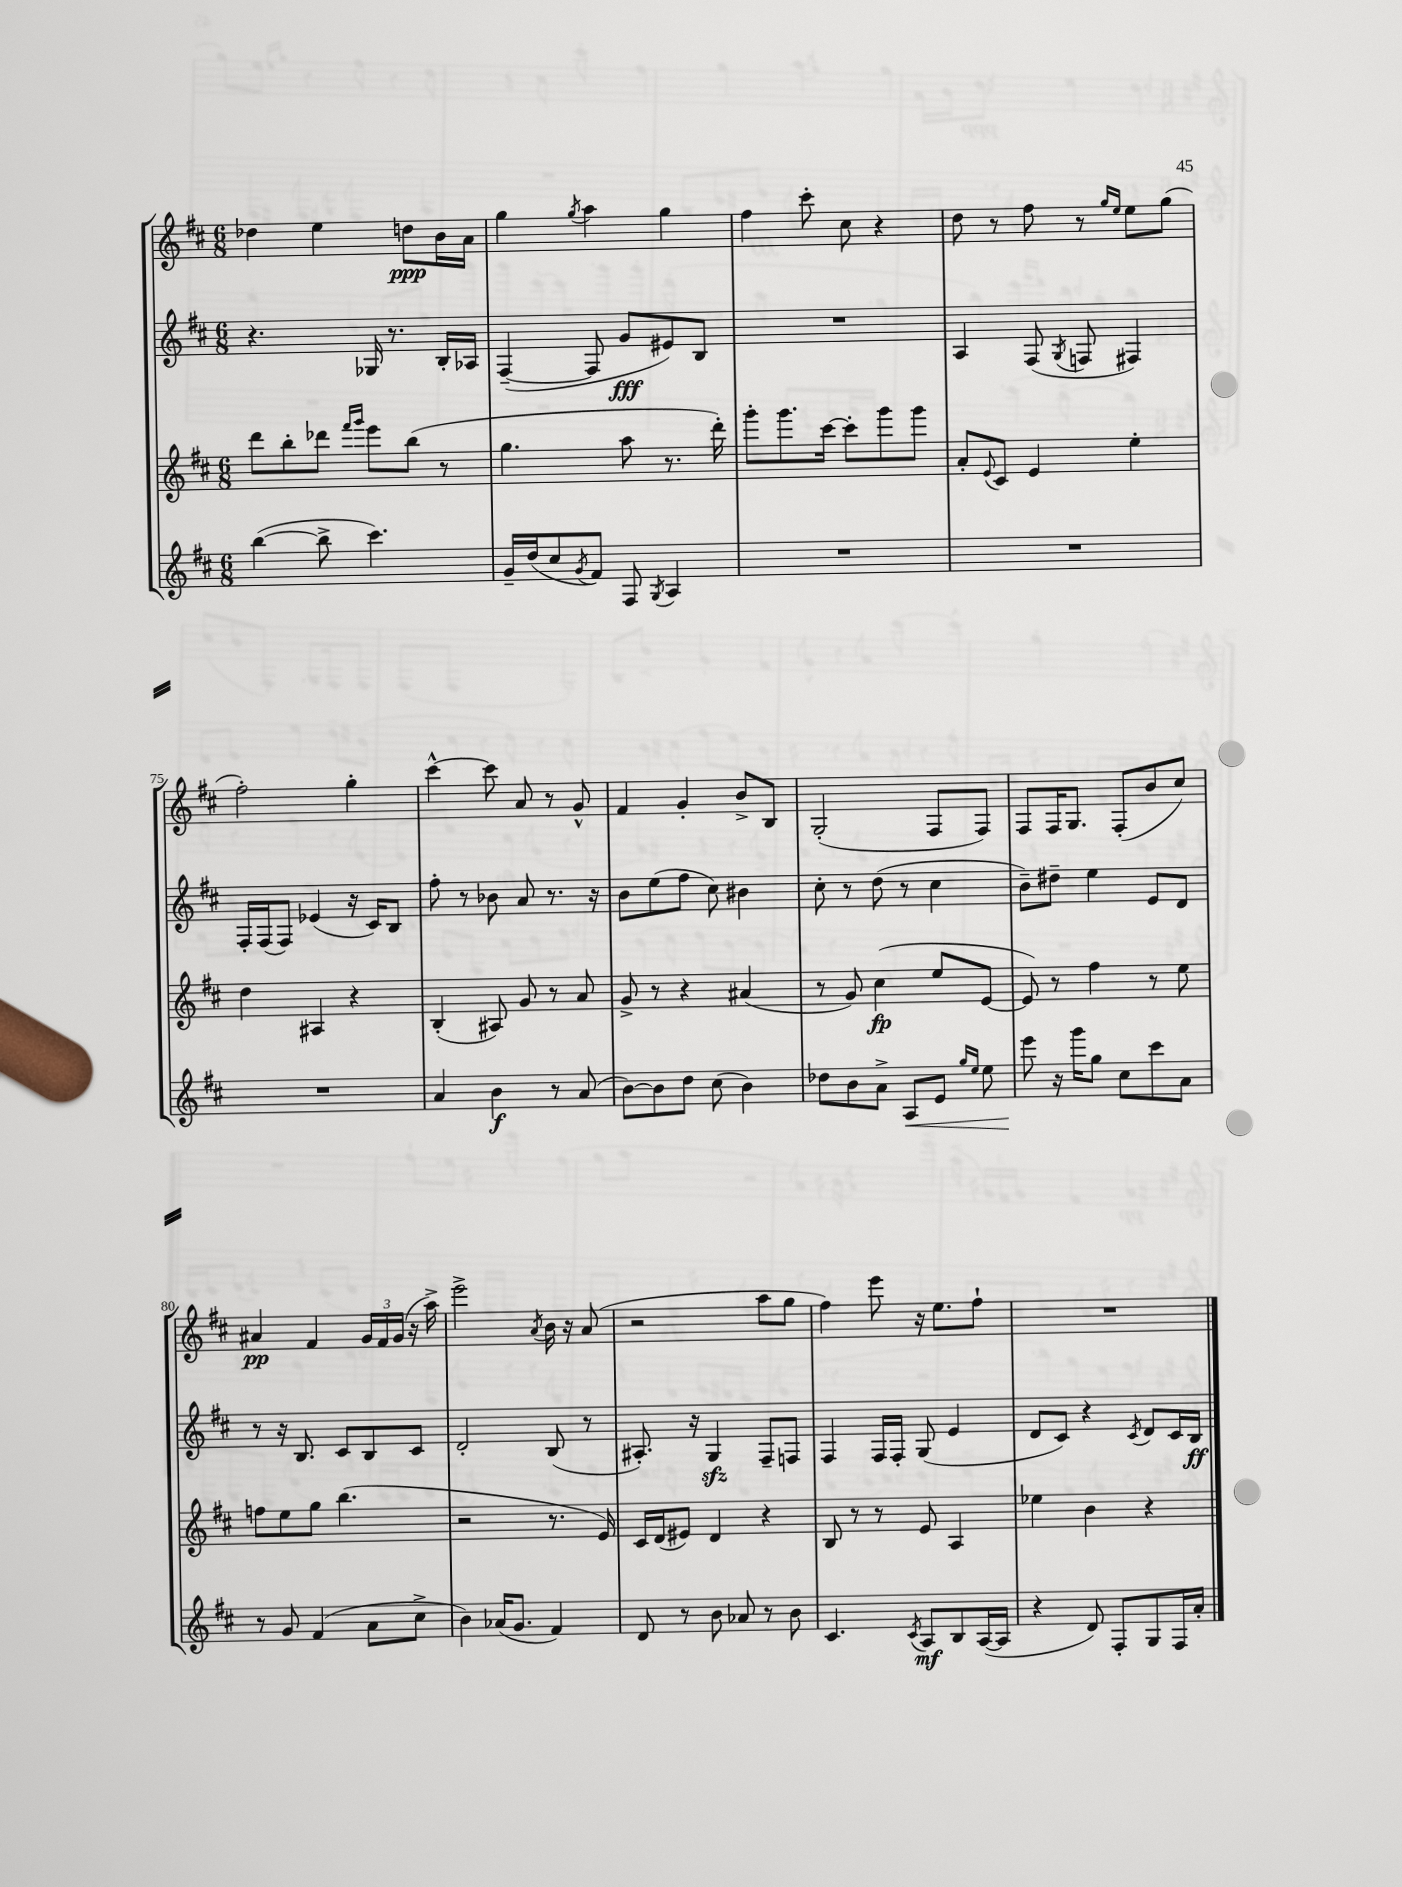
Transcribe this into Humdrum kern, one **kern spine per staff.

**kern	**dynam	**kern	**dynam	**kern	**dynam	**kern	**dynam
*part4	*part4	*part3	*part3	*part2	*part2	*part1	*part1
*staff4	*staff4	*staff3	*staff3	*staff2	*staff2	*staff1	*staff1
*clefG2	*	*clefG2	*	*clefG2	*	*clefG2	*
*k[f#c#]	*	*k[f#c#]	*	*k[f#c#]	*	*k[f#c#]	*
*M6/8	*	*M6/8	*	*M6/8	*	*M6/8	*
=71	=71	=71	=71	=71	=71	=71	=71
([4bb\	.	8ddd\L	.	4.r	.	4dd-X\	.
.	.	8bb'\	.	.	.	.	.
8bb^\]	.	8ddd-X\J	.	.	.	4ee\	.
.	.	16qqfff#/LL	.	.	.	.	.
.	.	16qqggg/JJ	.	.	.	.	.
4.ccc#\)	.	8eee\L	.	16G-X/	.	.	.
.	.	.	.	8.r	.	.	.
.	.	(8bb\J	.	.	.	8ddn\L	ppp
.	.	8r	.	16B'/LL	.	16b\L	.
.	.	.	.	16A-X/JJ	.	16a\JJ	.
=72	=72	=72	=72	=72	=72	=72	=72
16g~/LL	.	4.gg\	.	([4F#~/	.	4gg\	.
(16dd/J	.	.	.	.	.	.	.
8cc#/	.	.	.	.	.	.	.
8qg/	.	.	.	.	.	8qgg/	.
8f#/J)	.	.	.	8F#/]	.	4aa\	.
8F#/	.	8aa\	.	8g/L	fff	.	.
8qG/	.	.	.	.	.	.	.
4A/	.	8.r	.	8e#X/)	.	4gg\	.
.	.	.	.	8B/J	.	.	.
.	.	16ddd'\)	.	.	.	.	.
=73	=73	=73	=73	=73	=73	=73	=73
2.r	.	8ggg'\L	.	2.r	.	4ff#\	.
.	.	8.ggg\	.	.	.	.	.
.	.	.	.	.	.	8ccc#'\	.
.	.	[16ccc#\Jk	.	.	.	.	.
.	.	8ccc#'\L]	.	.	.	8cc#\	.
.	.	8ggg\	.	.	.	4r	.
.	.	8ggg\J	.	.	.	.	.
=74	=74	=74	=74	=74	=74	=74	=74
2.r	.	8a'/L	.	4A/	.	8dd\	.
.	.	8qqe/	.	.	.	.	.
.	.	8c#/J	.	.	.	8r	.
.	.	4e/	.	(8F#/	.	8ff#\	.
.	.	.	.	8qG/	.	.	.
.	.	.	.	8Fn/	.	8r	.
.	.	.	.	.	.	16qqgg/LL	.
.	.	.	.	.	.	16qqee/JJ	.
.	.	4ee'\	.	4F#X/)	.	8ee\L	.
.	.	.	.	.	.	(8gg\J	.
!!LO:LB:g=z
=75	=75	=75	=75	=75	=75	=75	=75
2.r	.	4dd\	.	16F#'/LL	.	2ff#'\)	.
.	.	.	.	(16F#/J	.	.	.
.	.	.	.	8F#/J)	.	.	.
.	.	4A#X/	.	(4e-X/	.	.	.
.	.	4r	.	16r	.	4gg'\	.
.	.	.	.	16c#/KL)	.	.	.
.	.	.	.	8B/J	.	.	.
=76	=76	=76	=76	=76	=76	=76	=76
4a/	.	(4B'/	.	8ff#'\	.	[4ccc#^^\	.
.	.	.	.	8r	.	.	.
4b\	f	8A#X/)	.	8b-X\	.	8ccc#\]	.
.	.	8g/	.	8a/	.	8a/	.
8r	.	8r	.	8.r	.	8r	.
(8a/	.	8a/	.	.	.	8g^^/	.
.	.	.	.	16r	.	.	.
=77	=77	=77	=77	=77	=77	=77	=77
[8b\L)	.	8g^/	.	8b\L	.	4f#/	.
8b\]	.	8r	.	(8ee\	.	.	.
8dd\J	.	4r	.	8ff#\J	.	4g'/	.
(8cc#\	.	.	.	8cc#\)	.	.	.
4b\)	.	(4a#X/	.	4b#X\	.	8b^/L	.
.	.	.	.	.	.	8B/J	.
=78	=78	=78	=78	=78	=78	=78	=78
8dd-X\L	.	8r	.	8cc#'\	.	(2G'/	.
8b\	.	8g/)	.	8r	.	.	.
8a^\J	.	(4cc#\	fp	(8dd\	.	.	.
!	!LO:HP:b	!	!	!	!	!	!
8A/L	<	.	.	8r	.	.	.
8e/J	.	8ee/L	.	4cc#\	.	8F#/L	.
16qqgg/LL	.	.	.	.	.	.	.
16qqee/JJ	.	.	.	.	.	.	.
8ee\	.	[8e/J	.	.	.	8F#/J)	.
=79	=79	=79	=79	=79	=79	=79	=79
8eee\	.	8e/])	.	8b~\L)	.	8F#/L	.
16r	[	8r	.	8dd#X~\J	.	16F#/K	.
16ggg\KL	.	.	.	.	.	8.G/J	.
8gg\J	.	4ff#\	.	4ee\	.	.	.
8cc#\L	.	.	.	.	.	(8F#'/L	.
8ccc#\	.	8r	.	8e/L	.	8b/	.
8a\J	.	8ee\	.	8d/J	.	8cc#/J)	.
!!LO:LB:g=z
=80	=80	=80	=80	=80	=80	=80	=80
8r	.	8ffn\L	.	8r	.	4a#X/	pp
8g/	.	8ee\	.	16r	.	.	.
.	.	.	.	8.B/	.	.	.
(4f#/	.	8gg\J	.	.	.	4f#/	.
.	.	(4.bb\	.	8c#/L	.	.	.
8a\L	.	.	.	8B/	.	24g/LL	.
.	.	.	.	.	.	24f#/	.
.	.	.	.	.	.	(24g/JJ	.
8cc#^\J	.	.	.	8c#/J	.	16r	.
.	.	.	.	.	.	16aa^\)	.
=81	=81	=81	=81	=81	=81	=81	=81
4b\)	.	2r	.	2d'/	.	2eee^\	.
(16a-X/KL	.	.	.	.	.	.	.
8.g/J	.	.	.	.	.	.	.
.	.	.	.	.	.	8qa/	.
4f#/)	.	8.r	.	(8B/	.	16b\	.
.	.	.	.	.	.	16r	.
.	.	.	.	8r	.	(8a/	.
.	.	16e/)	.	.	.	.	.
=82	=82	=82	=82	=82	=82	=82	=82
8d/	.	16c#/LL	.	8.A#X'/)	.	2r	.
.	.	(16d/J	.	.	.	.	.
8r	.	8e#X/J)	.	.	.	.	.
.	.	.	.	16r	.	.	.
8b\	.	4d/	.	4Gzz/	.	.	.
8a-X/	.	.	.	.	.	.	.
8r	.	4r	.	8F#~/L	.	8aa\L	.
8b\	.	.	.	8Fn/J	.	8gg\J	.
=83	=83	=83	=83	=83	=83	=83	=83
4.c#/	.	8B/	.	4F#/	.	4ff#\)	.
.	.	8r	.	.	.	.	.
.	.	8r	.	16F#/LL	.	8eee\	.
.	.	.	.	16F#'/JJ	.	.	.
8qc#/	.	.	.	.	.	.	.
8A/L	mf	8e/	.	(8G/	.	16r	.
.	.	.	.	.	.	8.ee\L	.
8B/	.	4A/	.	4e/	.	.	.
([16A/L	.	.	.	.	.	8ff#`\J	.
16A/JJ]	.	.	.	.	.	.	.
=84	=84	=84	=84	=84	=84	=84	=84
4r	.	4ee-X\	.	8d/L	.	2.r	.
.	.	.	.	8c#/J)	.	.	.
8d/)	.	4b\	.	4r	.	.	.
8F#'/L	.	.	.	.	.	.	.
.	.	.	.	8qc#/	.	.	.
8G/	.	4r	.	8d/L	.	.	.
16F#/L	.	.	.	16c#/L	.	.	.
16a'/JJ	.	.	.	16B/JJ	ff	.	.
==	==	==	==	==	==	==	==
*-	*-	*-	*-	*-	*-	*-	*-
